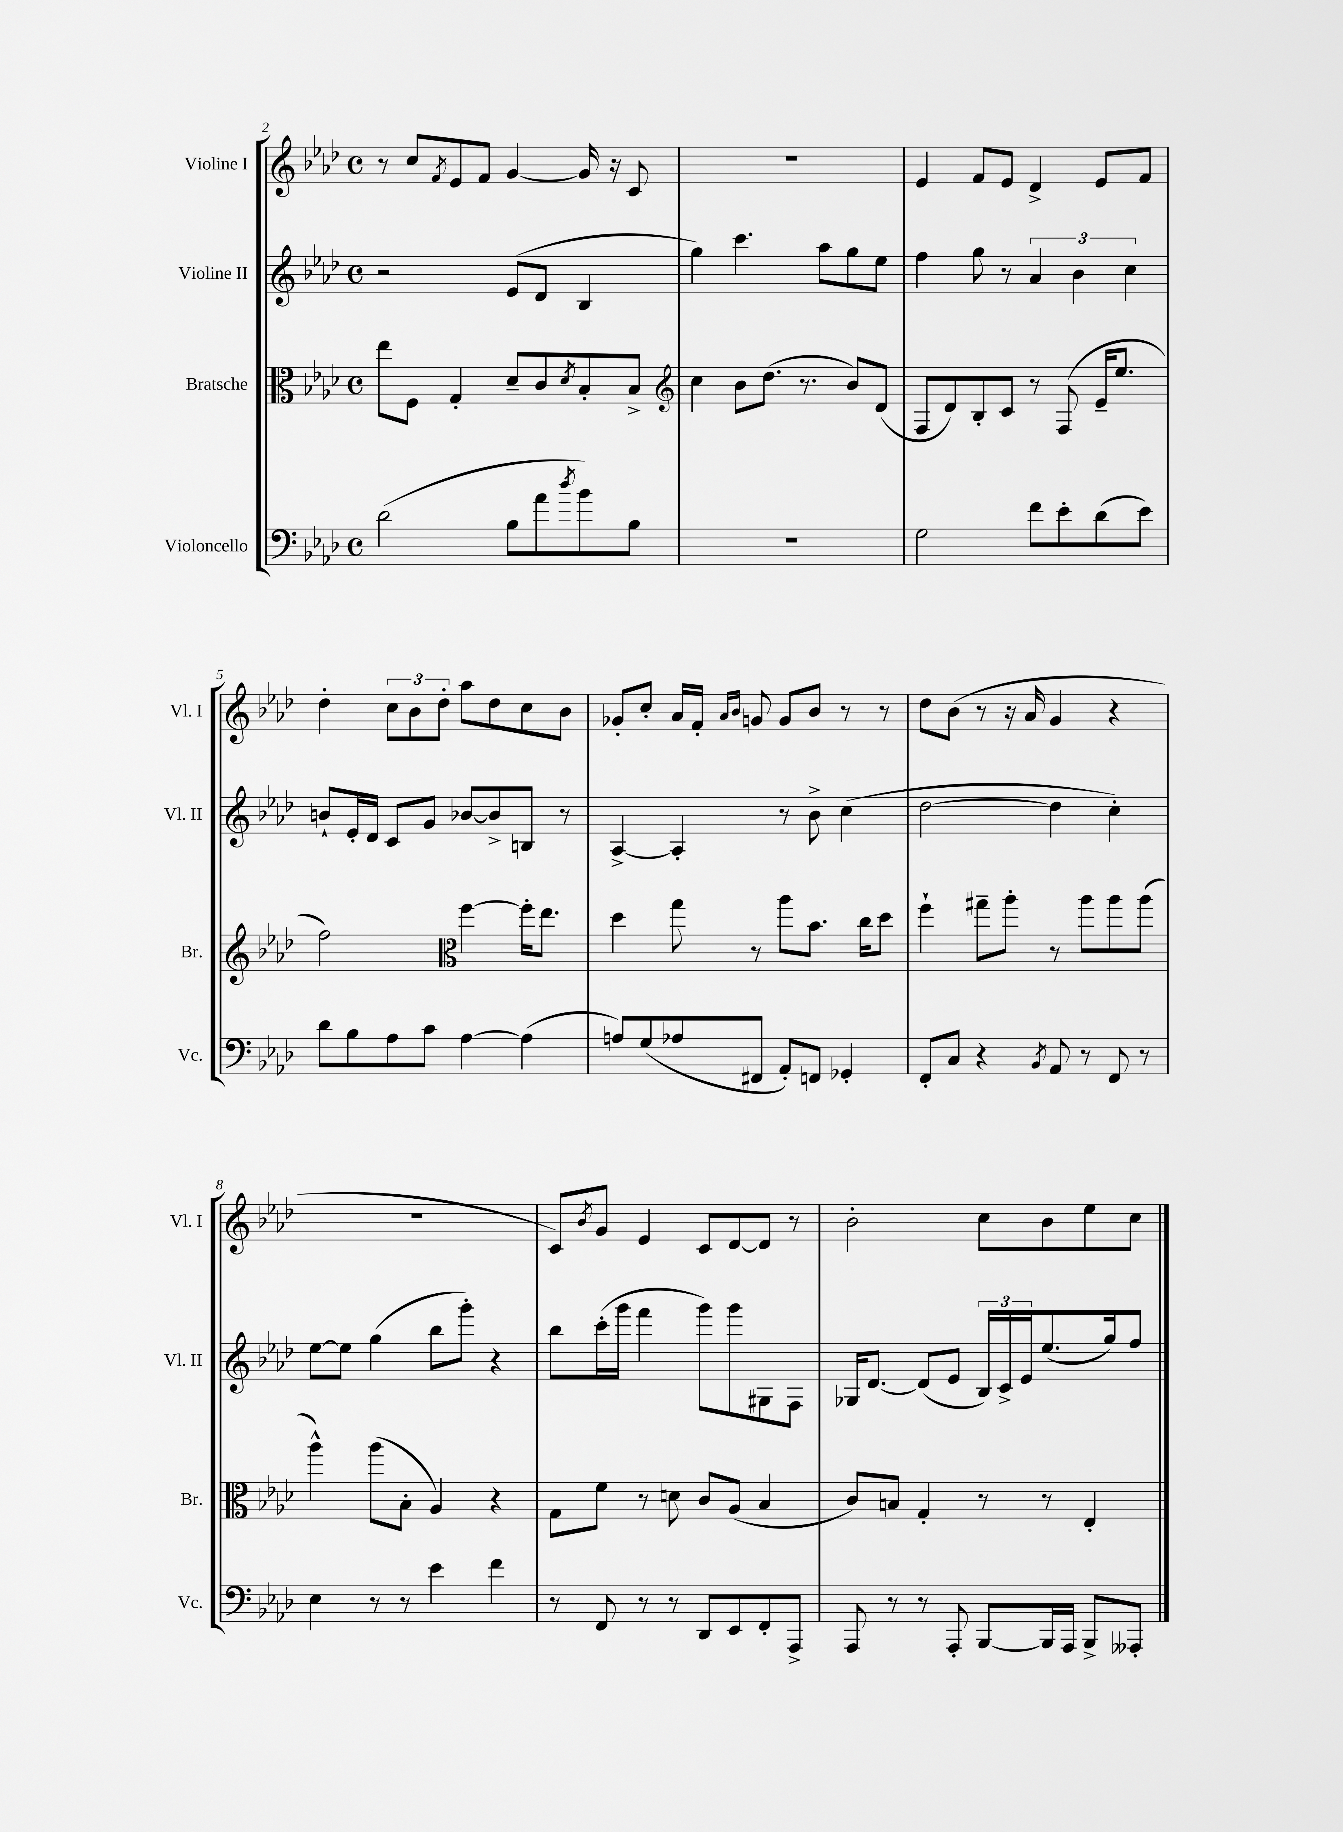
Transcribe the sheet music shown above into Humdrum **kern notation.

**kern	**kern	**kern	**kern
*part4	*part3	*part2	*part1
*staff4	*staff3	*staff2	*staff1
*I"Violoncello	*I"Bratsche	*I"Violine II	*I"Violine I
*I'Vc.	*I'Br.	*I'Vl. II	*I'Vl. I
*clefF4	*clefC3	*clefG2	*clefG2
*k[b-e-a-d-]	*k[b-e-a-d-]	*k[b-e-a-d-]	*k[b-e-a-d-]
*M4/4	*M4/4	*M4/4	*M4/4
*met(c)	*met(c)	*met(c)	*met(c)
=2	=2	=2	=2
(2d-\	8ee-\L	2r	8r
.	8F\J	.	8cc/L
.	.	.	8qf/
.	4G'/	.	8e-/
.	.	.	8f/J
8B-\L	8d-~/L	(8e-/L	[4g/
8a-\	8c/	8d-/J	.
8qdd-/	8qd-/	.	.
8b-\)	8B-'/	4B-/	16g/]
.	.	.	16r
8B-\J	8B-^/J	.	8c/
=3	=3	=3	=3
*	*clefG2	*	*
1r	4cc\	4gg\)	1r
.	8b-\L	4.ccc\	.
.	(8.dd-\J	.	.
.	8.r	.	.
.	.	8aa-\L	.
.	8b-/L)	8gg\	.
.	(8d-/J	8ee-\J	.
=4	=4	=4	=4
2G\	8F/L	4ff\	4e-/
.	8d-/)	.	.
.	8B-'/	8gg\	8f/L
.	8c/J	8r	8e-/J
8f\L	8r	6a-/	4d-^/
8e-'\	(8F/	.	.
.	.	6b-\	.
(8d-\	16e-~/KL	.	8e-/L
.	8.ee-/J	.	.
.	.	6cc\	.
8e-\J)	.	.	8f/J
!!LO:LB:g=z
=5	=5	=5	=5
8d-\L	2ff\)	8bn`/L	4dd-'\
8B-\	.	16e-'/L	.
.	.	16d-/JJ	.
8A-\	.	8c/L	12cc\L
.	.	.	12b-\
8c\J	.	8g/J	.
.	.	.	12dd-'\J
*	*clefC3	*	*
[4A-\	[4ff\	[8b-X/L	8aa-\L
.	.	8b-^/]	8dd-\
(4A-\]	16ff'\KL]	8Bn/J	8cc\
.	8.ee-\J	.	.
.	.	8r	8b-\J
=6	=6	=6	=6
8An/L)	4dd-\	[4A-^/	8g-X'/L
(8G/	.	.	8cc'/J
8A-X/	8gg\	4A-'/]	16a-/LL
.	.	.	16f'/JJ
.	.	.	16qqa-/LL
.	.	.	16qqb-/JJ
8FF#X/J	8r	.	8gn/
8AA-'/L)	8aa-\L	8r	8g/L
8FFn/J	8.b-\J	8b-^\	8b-/J
4GG-X'/	.	(4cc\	8r
.	16cc\KL	.	.
.	8dd-\J	.	8r
=7	=7	=7	=7
8FF'/L	4ff`\	[2dd-\	8dd-\L
8C/J	.	.	(8b-\J
4r	8gg#X~\L	.	8r
.	8aa-'\J	.	16r
.	.	.	16a-/
8qBB-/	.	.	.
8AA-/	8r	4dd-\]	4g/
8r	8aa-\L	.	.
8FF/	8aa-\	4cc'\)	4r
8r	(8aa-\J	.	.
!!LO:LB:g=z
=8	=8	=8	=8
4E-\	4aa-^^\)	[8ee-\L	1r
.	.	8ee-\J]	.
8r	(8aa-\L	(4gg\	.
8r	8B-'\J	.	.
4e-\	4A-/)	8bb-\L	.
.	.	8ggg'\J)	.
4f\	4r	4r	.
=9	=9	=9	=9
8r	8G\L	8bb-\L	8c/L)
.	.	.	8qb-/
8FF/	8f\J	(16ccc'\L	8g/J
.	.	16ggg\JJ	.
8r	8r	4fff\	4e-/
8r	8dn\	.	.
8DD-/L	8c/L	8ggg\L)	8c/L
8EE-/	(8A-/J	8ggg\	[8d-/
8FF'/	4B-/	8G#X\	8d-/J]
8AAA-^/J	.	8F\J	8r
=10	=10	=10	=10
8AAA-/	8c/L)	16G-X/KL	2b-'\
.	.	[8.d-/J	.
8r	8Bn/J	.	.
8r	4G'/	(8d-/L]	.
8AAA-'/	.	8e-/J	.
[8BBB-/L	8r	24B-/LL)	8cc\L
.	.	24c^/	.
.	.	24e-/J	.
16BBB-/L]	8r	(8.ee-/	8b-\
16AAA-/JJ	.	.	.
8BBB-^/L	4E-'/	.	8ee-\
.	.	16gg/k)	.
8AAA--X'/J	.	8ff/J	8cc\J
==	==	==	==
*-	*-	*-	*-
